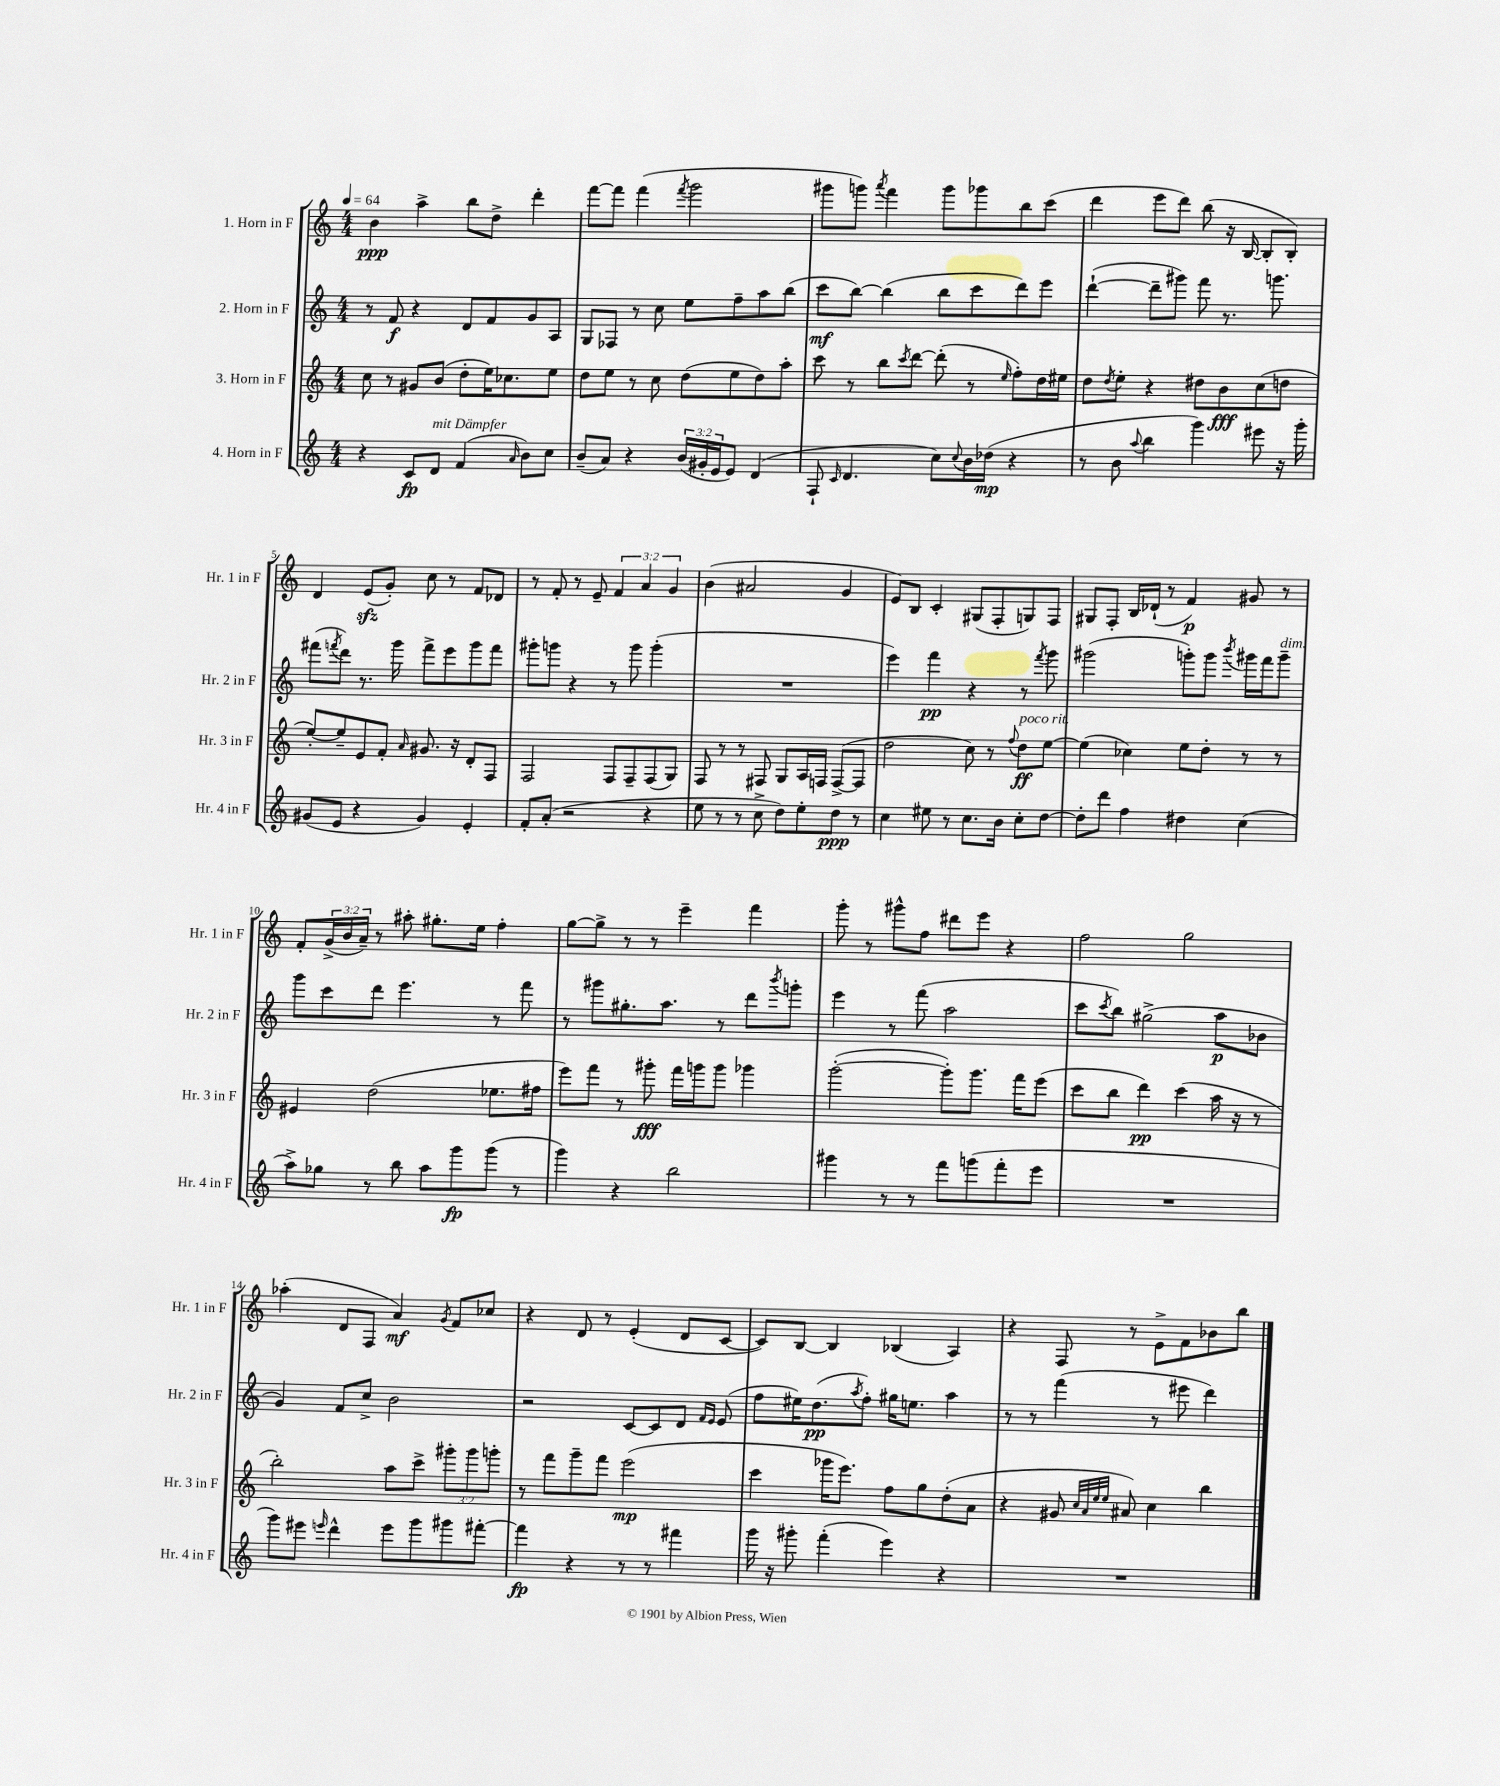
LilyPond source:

<<
\new StaffGroup <<
\new Staff = "s0" \with { instrumentName = "1. Horn in F" shortInstrumentName = "Hr. 1 in F" } {
    \clef treble \key c \major \numericTimeSignature \time 4/4 \override Staff.TupletNumber.text = #tuplet-number::calc-fraction-text \tempo 4 = 64
    b'4\ppp a''4-> b''8 d''8-> d'''4-. |
    f'''8~ f'''8 f'''4( \acciaccatura { f'''8 } g'''2 |
    gis'''8 g'''8) \acciaccatura { a'''8 } f'''4 g'''8 ges'''8 b''8 c'''8( |
    d'''4 e'''8 d'''8) b''8( r16 b16~ b8-. b8-.) |
    d'4 e'8\sfz( g'8-.) c''8 r8 f'8 des'8 |
    r8 f'8-. r8 e'8-- \tuplet 3/2 { f'4 a'4 g'4 } |
    b'4( ais'2 g'4 |
    e'8) b8 c'4-. gis8( f8-. g8) f8 |
    gis8 f8-. b16 des'16-!( r8 f'4\p) gis'8 r8 |
    f'8-. \tuplet 3/2 { g'16->( b'16 a'16--) } r8 ais''8-. gis''8.-. e''16 f''4-. |
    g''8~ g''8-> r8 r8 e'''4-- f'''4 |
    g'''8-. r8 gis'''8-^ f''8 dis'''8 e'''8 r4 |
    f''2 g''2 |
    aes''4-.( d'8 f8 a'4\mf) \acciaccatura { g'8 } f'8 ces''8 |
    r4 d'8 r8 e'4-.( d'8 c'8~ |
    c'8) b8~ b4 bes4( a4) |
    r4 f8 r8 e'8-> f'8 bes'8 b''8 \bar "|." |
}
\new Staff = "s1" \with { instrumentName = "2. Horn in F" shortInstrumentName = "Hr. 2 in F" } {
    \clef treble \key c \major \numericTimeSignature \time 4/4
    r8 f'8\f r4 d'8 f'8 g'8 a8 |
    g8 fes8 r8 c''8 e''8 f''8-- a''8 b''8( |
    c'''8\mf b''8~) b''4( b''8 c'''8 d'''8) e'''8 |
    d'''4~-!( d'''8-- gis'''8) f'''8 r8. g'''8. |
    fis'''8( \acciaccatura { f'''8 } d'''8) r8. g'''16 f'''8-> e'''8 g'''8 f'''8 |
    gis'''8-. g'''8 r4 r8 g'''8 g'''4-.( |
    R1 |
    e'''4) f'''4\pp r4 r8 \acciaccatura { f'''8 } g'''8 |
    gis'''2( g'''8-.) g'''8 \acciaccatura { b'''8 } gis'''16 f'''16 gis'''8--^\markup { \italic "dim." } |
    g'''8 c'''8 d'''8 e'''4. r8 f'''8 |
    r8 gis'''8 gis''8.-. a''8. r8 d'''8 \acciaccatura { b'''8 } g'''8-. |
    e'''4 r8 f'''8( a''2 |
    c'''8 \acciaccatura { c'''8 } b''8) gis''2->( a''8\p bes'8 |
    g'4) f'8 c''8-> b'2 |
    r2 c'8~ c'8 d'8 \grace { f'16 e'16 } e'8( |
    f''8 eis''16) d''8.\pp( \acciaccatura { a''8 } f''8-.) gis''16 e''8. a''4 |
    r8 r8 f'''4( r8 eis'''8 d'''4) \bar "|." |
}
\new Staff = "s2" \with { instrumentName = "3. Horn in F" shortInstrumentName = "Hr. 3 in F" } {
    \clef treble \key c \major \numericTimeSignature \time 4/4 \override Staff.TupletNumber.text = #tuplet-number::calc-fraction-text
    c''8 r8 gis'8 b'8( d''8-. e''16) ces''8. e''8 |
    d''8 e''8 r8 c''8 d''8( e''8 d''8) a''8-. |
    c'''8 r8 b''8 \acciaccatura { c'''8 } d'''8~ d'''8-.( r8 \grace { e''16 } f''8-.) d''16 eis''16 |
    d''8 \acciaccatura { d''8 } e''8-. r4 dis''8 b'8\fff c''8( d''8 |
    e''8~-.) e''8-- e'8 f'8-. \grace { a'16 } gis'8. r16 d'8-. f8 |
    f2 f8 f8-- f8( g8) |
    f8 r8 r8 fis8 g8 a16 f16 f8~->( f8 |
    d''2 c''8) r8 \appoggiatura { f''8 } d''8\ff^\markup { \italic "poco rit." } e''8~ |
    e''4( ces''4) e''8 d''8-. r8 r8 |
    eis'4 d''2( ees''8. fis''16 |
    e'''8) f'''8 r8 gis'''8-.\fff f'''16 g'''16 g'''8 ges'''4 |
    g'''2~-.( g'''8-.) g'''8. f'''16 e'''8( |
    c'''8 b''8 d'''4\pp) c'''4( a''16 r16 r8 |
    b''2-.) a''8 c'''8-> \tuplet 3/2 { gis'''8-. gis'''8 g'''8-. } |
    r8 f'''8 g'''8-- f'''8 e'''2\mp( |
    c'''4 ges'''16 e'''8.) f''8 g''8 d''8-.( a'8 |
    r4 gis'8 \grace { c''32 a'32 e''32 e''32 } ais'8) c''4 b''4 \bar "|." |
}
\new Staff = "s3" \with { instrumentName = "4. Horn in F" shortInstrumentName = "Hr. 4 in F" } {
    \clef treble \key c \major \numericTimeSignature \time 4/4 \override Staff.TupletNumber.text = #tuplet-number::calc-fraction-text
    r4 c'8\fp d'8^\markup { \italic "mit Dämpfer" } f'4( \grace { a'16 } b'8) c''8 |
    b'8--( a'8) r4 \tuplet 3/2 { b'16( gis'16-. e'16 } e'8) d'4( |
    f8-! \grace { c'16 } d'4. c''8) \appoggiatura { c''8 } b'16 des''16\mp( r4 |
    r8 b'8 \appoggiatura { a''8 } b''4 g'''4) eis'''8 r16 g'''16-. |
    gis'8( e'8 r4 gis'4) e'4-. |
    f'8-. a'8-.( r2 r4 |
    e''8 r8 r8 c''8-> d''8) e''8-. d''8\ppp r8 |
    c''4 eis''8 r8 c''8. b'16 c''8-. d''8~ |
    d''8-. d'''8 f''4 dis''4 c''4( |
    a''8->) ges''8 r8 b''8 a''8 g'''8\fp g'''8( r8 |
    g'''4) r4 b''2 |
    gis'''4 r8 r8 f'''8 g'''8( f'''8-. e'''8 |
    R1 |
    g'''8) eis'''8 \grace { e'''16 } d'''4-^ e'''8 g'''8 gis'''8 fis'''8~-. |
    fis'''4\fp r4 r8 r8 fis'''4 |
    g'''16 r16 gis'''8-. f'''4-.( e'''4) r4 |
    R1 \bar "|." |
}
>>
>>
